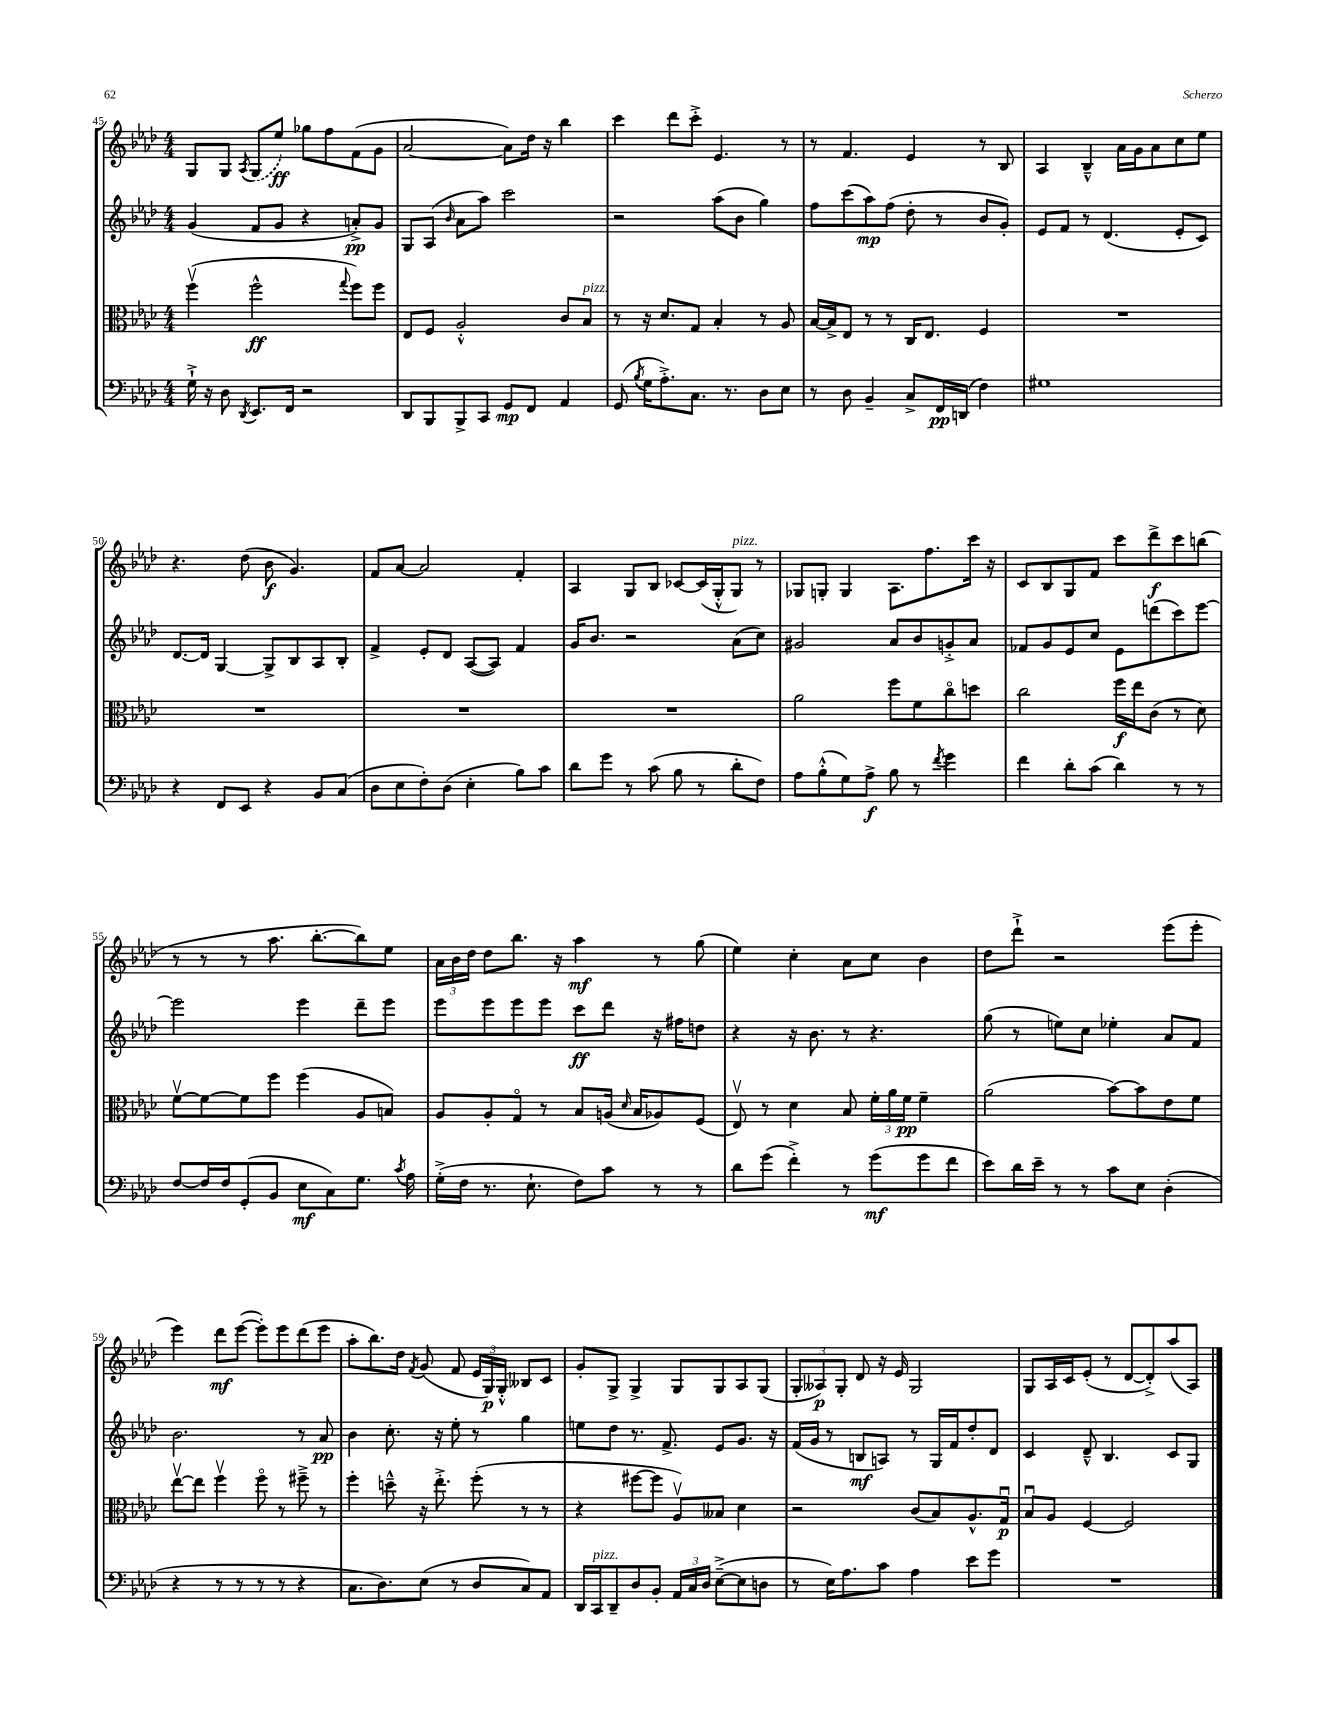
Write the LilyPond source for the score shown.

<<
\new StaffGroup <<
\new Staff = "s0" {
    \clef treble \key aes \major \numericTimeSignature \time 4/4
    \autoBeamOff g8[ g8] \acciaccatura { aes8 } \once \slurDashed g8[( ees''8]\ff) ges''8[ f''8 f'8( g'8] |
    aes'2~ aes'8[) des''16] r16 bes''4 |
    c'''4 des'''8[ c'''8]-.-> ees'4. r8 |
    r8 f'4. ees'4 r8 bes8 |
    aes4 bes4---^ aes'16[ g'16 aes'8 c''8 ees''8] |
    r4. des''8( bes'8\f g'4.) |
    f'8[ aes'8]~ aes'2 f'4-. |
    aes4 g8[ bes8] ces'8[~ ces'16( g16-.-^ g8]^\markup { \italic "pizz." }) r8 |
    ges8[ g8]-. g4 aes8.[ f''8. c'''16] r16 |
    c'8[ bes8 g8 f'8] c'''8[ des'''8->\f c'''8 b''8]( |
    r8 r8 r8 aes''8. bes''8.[~-. bes''8) ees''8] |
    \tuplet 3/2 { aes'16[ bes'16 des''16] } des''8[ bes''8.] r16 aes''4\mf r8 g''8( |
    ees''4) c''4-. aes'8[ c''8] bes'4 |
    des''8[ des'''8]-!-> r2 ees'''8[( ees'''8]-. |
    ees'''4) des'''8[\mf ees'''8]~( ees'''8[-.) ees'''8 des'''8( ees'''8] |
    aes''8[-. bes''8.) des''16] \acciaccatura { f'8 } g'8( f'8 \tuplet 3/2 { ees'16[ g16\p) g16]-.-^ } beses8[ c'8] |
    g'8[-. g8]-> g4-> g8[ g8 aes8 g8]( |
    \tuplet 3/2 { g8[-. aeses8\p) g8]-. } des'8 r16 ees'16 g2 |
    g8[ aes16 c'16 ees'8]-.( r8 des'8[~ des'8-.->) aes''8( aes8]) \bar "|." |
}
\new Staff = "s1" {
    \clef treble \key aes \major \numericTimeSignature \time 4/4
    \autoBeamOff g'4( f'8[ g'8] r4 a'8[-.->\pp) g'8] |
    g8[ aes8]( \grace { bes'16 } aes'8[ aes''8]) c'''2 |
    r2 aes''8[( bes'8] g''4) |
    f''8[ c'''8( aes''8\mp) f''8]( des''8-. r8 bes'8[ g'8]-.) |
    ees'8[ f'8] r8 des'4.( ees'8[-. c'8]) |
    des'8.[~ des'16] g4~ g8[-> bes8 aes8 bes8]-. |
    f'4-> ees'8[-. des'8] aes8[~( aes8]) f'4 |
    g'16[ bes'8.] r2 aes'8[( c''8]) |
    gis'2 aes'8[ bes'8 g'8-.-> aes'8] |
    fes'8[ g'8 ees'8 c''8] ees'8[ d'''8( c'''8) ees'''8]~ |
    ees'''2 ees'''4 des'''8[-- ees'''8] |
    ees'''8[ ees'''8 ees'''8 ees'''8] c'''8[\ff des'''8] r16 fis''16[ d''8] |
    r4 r16 bes'8. r8 r4. |
    g''8( r8 e''8[) c''8] ees''4-. aes'8[ f'8] |
    bes'2. r8 aes'8\pp |
    bes'4 c''8.-. r16 ees''8-. r8 g''4 |
    e''8[ des''8] r8. f'8.-> ees'8[ g'8.] r16 |
    f'16[( g'16] r8 b8[\mf a8]) r8 g16[ f'16 des''8-. des'8] |
    c'4 des'8---^ bes4. c'8[ g8] \bar "|." |
}
\new Staff = "s2" {
    \clef alto \key aes \major \numericTimeSignature \time 4/4
    \autoBeamOff f''4\upbow( f''2-^\ff \appoggiatura { g''8 } f''8[) f''8] |
    ees8[ f8] aes2-.-^ c'8[ bes8]^\markup { \italic "pizz." } |
    r8 r16 des'8.[ g8] bes4-. r8 aes8 |
    bes16[~ bes16-> ees8] r8 r8 c16[ ees8.] f4 |
    R1 |
    R1 |
    R1 |
    R1 |
    aes'2 f''8[ f'8 c''8\flageolet d''8] |
    c''2 f''16[\f ees''16 c'8]( r8 des'8) |
    f'8[~\upbow f'8~ f'8 f''8] f''4( aes8[ b8]) |
    aes8[ aes8-. g8]\flageolet r8 bes8[ a16]( \grace { des'16 } bes16[ aes8) f8]( |
    ees8\upbow) r8 des'4 bes8 \tuplet 3/2 { f'16[-. aes'16 f'16]\pp } f'4-- |
    aes'2( bes'8[~) bes'8 ees'8 f'8] |
    ees''8[~\upbow ees''8] f''4\upbow f''8\flageolet r8 fis''8---> r8 |
    f''4-. d''8---^ r16 ees''8.-.-> f''8-.( r8 r8 |
    r4 fis''8[~ fis''8] aes8[\upbow) beses8] des'4 |
    r2 c'8[( bes8) aes8.-^ g16]\downbow\p |
    bes8[\downbow aes8] f4~ f2 \bar "|." |
}
\new Staff = "s3" {
    \clef bass \key aes \major \numericTimeSignature \time 4/4
    \autoBeamOff g16-!-> r16 des8 \acciaccatura { des,8 } ees,8.[ f,16] r2 |
    des,8[ bes,,8 bes,,8-> c,8] g,8[\mp f,8] aes,4 |
    g,8( \acciaccatura { bes8 } g16[ aes8.-.->) c8.] r8. des8[ ees8] |
    r8 des8 bes,4-- c8[-> f,16\pp d,16]( f4) |
    gis1 |
    r4 f,8[ ees,8] r4 bes,8[ c8]( |
    des8[ ees8 f8-.) des8]( ees4-. bes8[) c'8] |
    des'8[ g'8] r8 c'8( bes8 r8 des'8[-. f8]) |
    aes8[ bes8-.-^( g8) aes8]->\f bes8 r8 \acciaccatura { f'8 } g'4 |
    f'4 des'8[-. c'8]( des'4) r8 r8 |
    f8[~ f16 f16 g,8-.( bes,8] ees8[\mf c8) g8.] \acciaccatura { c'8 } aes16 |
    g16[-.->( f16] r8. ees8.-! f8[) c'8] r8 r8 |
    des'8[ g'8]( f'4-.->) r8 g'8[\mf( g'8 f'8] |
    ees'8[) des'16 ees'16]-- r8 r8 c'8[ ees8] des4-.( |
    r4 r8 r8 r8 r8 r4 |
    c8.[ des8.) ees8]( r8 des8[ c8) aes,8] |
    des,16[ c,16^\markup { \italic "pizz." } des,8-- des8 bes,8]-. \tuplet 3/2 { aes,16[ c16 des16] } ees8[~--->( ees8 d8] |
    r8 ees16[) aes8. c'8] aes4 ees'8[ g'8] |
    R1 \bar "|." |
}
>>
>>
\layout { \context { \Score currentBarNumber = #45 } }
